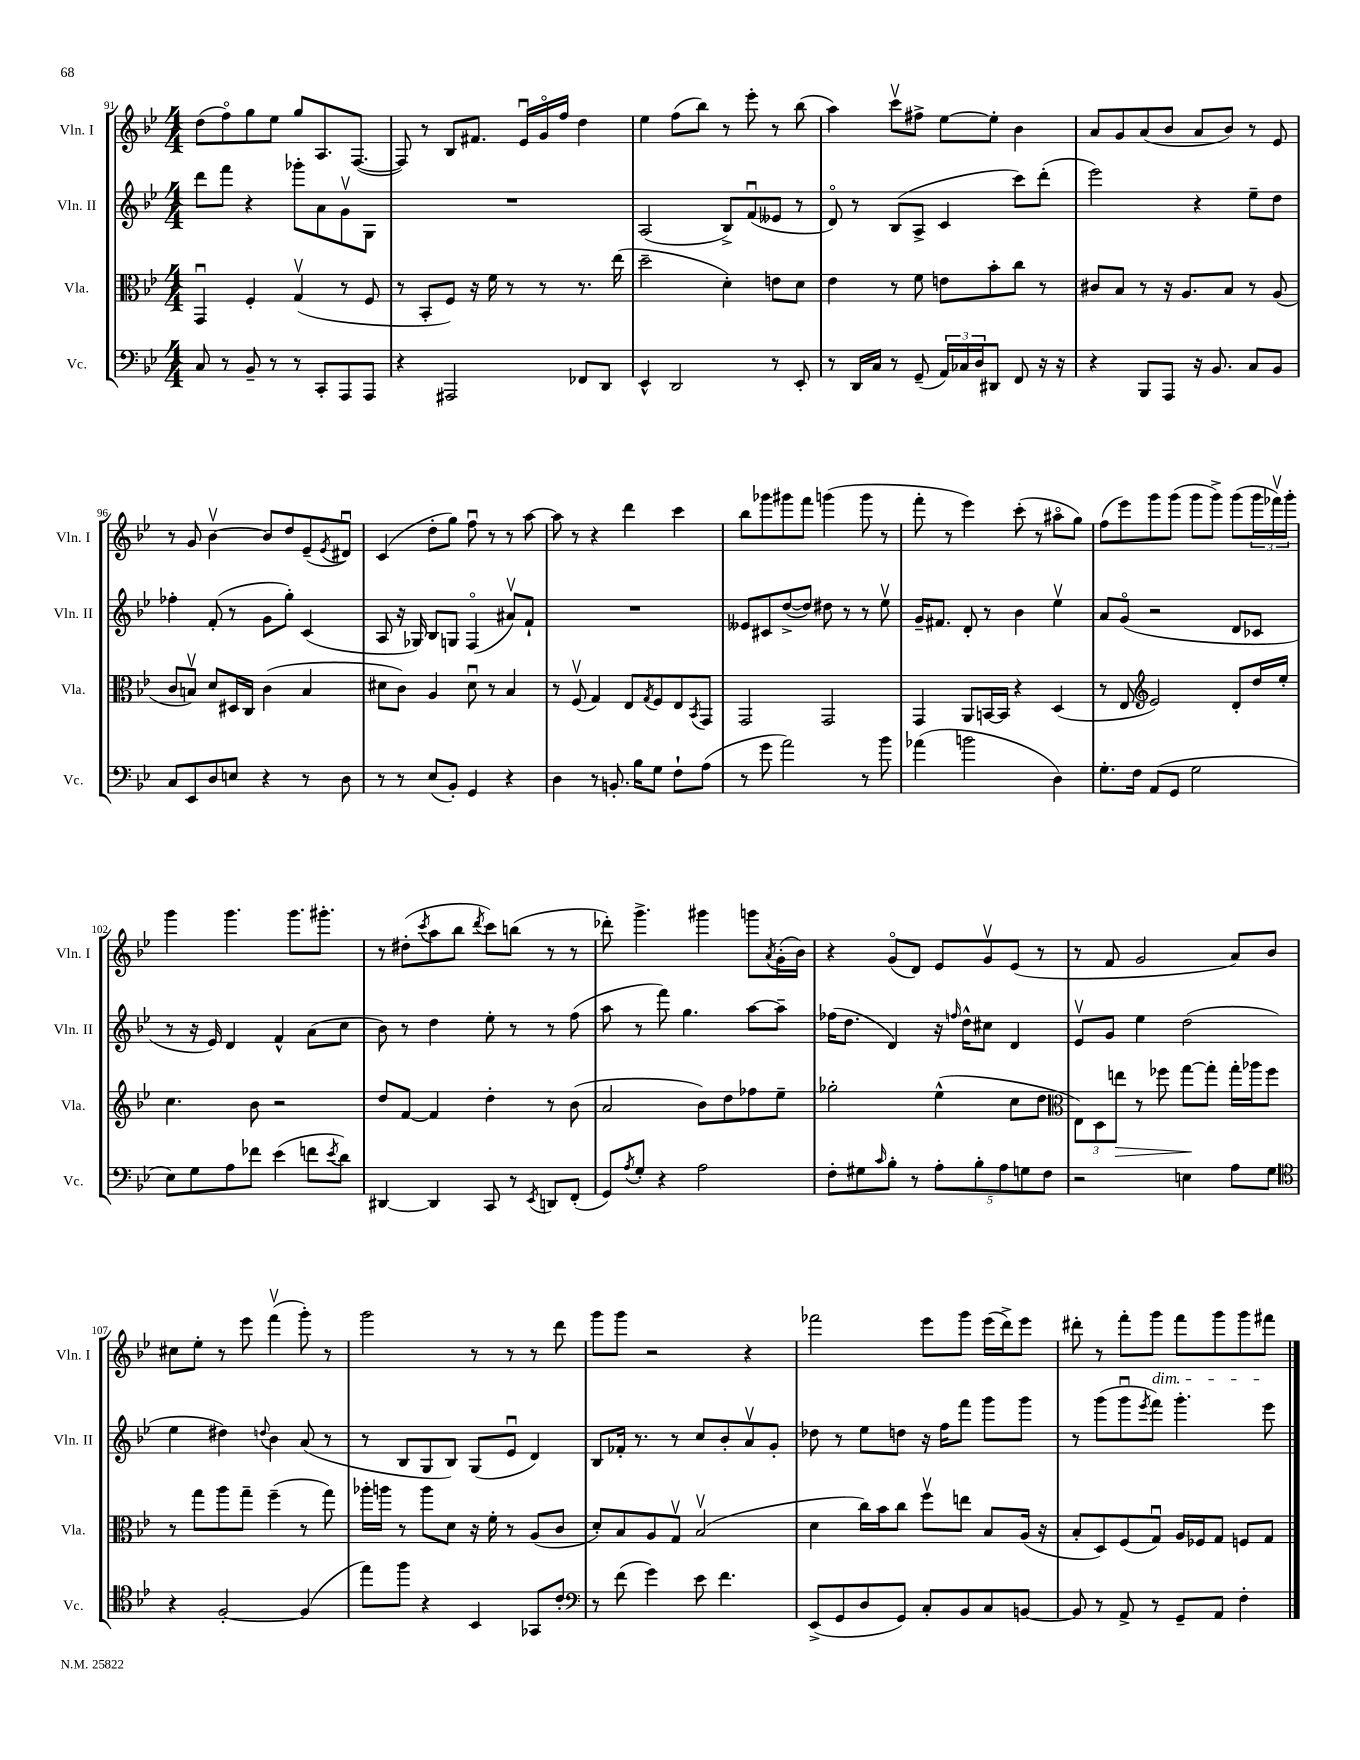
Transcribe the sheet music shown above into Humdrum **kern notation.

**kern	**kern	**dynam	**kern	**kern
*part4	*part3	*part3	*part2	*part1
*staff4	*staff3	*staff3	*staff2	*staff1
*I"Vc.	*I"Vla.	*	*I"Vln. II	*I"Vln. I
*I'Vc.	*I'Vla.	*	*I'Vln. II	*I'Vln. I
*clefF4	*clefC3	*	*clefG2	*clefG2
*k[b-e-]	*k[b-e-]	*	*k[b-e-]	*k[b-e-]
*M4/4	*M4/4	*	*M4/4	*M4/4
=91	=91	=91	=91	=91
8C/	4GGu/	.	8ddd\L	(8dd\L
8r	.	.	8fff\J	8ff\)
8BB-~/	4F'/	.	4r	8gg\
8r	.	.	.	8ee-\J
8r	(4Gv/	.	8ggg-X'\L	8gg/L
8CC'/L	.	.	8a\	8.A/
8AAA/	8r	.	8gv\	.
.	.	.	.	([8.F/J
8AAA/J	8F/	.	8G\J	.
=92	=92	=92	=92	=92
4r	8r	.	1r	8F/])
.	8BB-'/L	.	.	8r
2AAA#X/	8F/J)	.	.	8B-/L
.	16r	.	.	8.f#X/J
.	16f\	.	.	.
.	8r	.	.	.
.	.	.	.	16e-u/LL
.	8r	.	.	16g/
.	.	.	.	16ff/JJ
8FF-X/L	8.r	.	.	4dd\
8DD/J	.	.	.	.
.	(16ee-\	.	.	.
=93	=93	=93	=93	=93
4EE-^^/	2dd~\	.	(2A/	4ee-\
2DD/	.	.	.	(8ff\L
.	.	.	.	8bb-\J)
.	4d'\)	.	8B-^/L)	8r
.	.	.	(8fu/	8eee-'\
8r	8en\L	.	8e--X/J	8r
8EE-'/	8d\J	.	8r	(8bb-\
=94	=94	=94	=94	=94
8r	4e-\	.	8d/)	4aa\)
16DD/LL	.	.	8r	.
16C/JJ	.	.	.	.
8r	8r	.	(8B-/L	8cccv\L
(8GG~/	8f\	.	8A^/J	8ff#X^\J
24AA/LL)	8en\L	.	4c/	[8ee-\L
24C-X/	.	.	.	.
24D/J	.	.	.	.
8DD#X/J	8b-'\	.	.	8ee-'\J]
8FF/	8cc\J	.	8ccc\L)	4b-\
16r	8r	.	(8ddd'\J	.
16r	.	.	.	.
=95	=95	=95	=95	=95
4r	8c#X/L	.	2eee-\)	8a/L
.	8B-/J	.	.	8g/
8BBB-/L	8r	.	.	(8a/
8AAA/J	16r	.	.	8b-/J
.	8.A/L	.	.	.
16r	.	.	4r	8a/L
8.BB-/	.	.	.	.
.	8B-/J	.	.	8b-/J)
8C/L	8r	.	8ee-~\L	8r
8BB-/J	(8A/	.	8dd\J	8e-/
!!LO:LB:g=z
=96	=96	=96	=96	=96
8C/L	8c/L	.	4ff-X'\	8r
8EE-/	8Bnv/J)	.	.	8g/
8D/	8d/L	.	(8f'/	[4b-v\
8En/J	16D#X/L	.	8r	.
.	16C/JJ	.	.	.
4r	(4c\	.	8g\L	8b-/L]
.	.	.	8gg'\J)	8dd/
8r	4B/	.	(4c/	(8e-~/
.	.	.	.	8qe-/
8D\	.	.	.	8d#Xu/J)
=97	=97	=97	=97	=97
8r	8d#X\L	.	8A/	(4c/
8r	8c\J)	.	16r	.
.	.	.	16G-X/)	.
(8E-/L	4A/	.	8B-/L	8dd'\L
8BB-'/J)	.	.	8Gn/J	8gg\J)
4GG/	8d#u\	.	(4F/	8ffu\
.	8r	.	.	8r
4r	4B-/	.	8a#Xv/L)	8r
.	.	.	8f`/J	[8aa\
=98	=98	=98	=98	=98
4D\	8r	.	1r	8aa\]
.	(8Fv/	.	.	8r
8r	4G/)	.	.	4r
8.BBn'/	.	.	.	.
.	8E-/L	.	.	4ddd\
16B-\KL	.	.	.	.
.	8qG/	.	.	.
8G\J	8F/	.	.	.
8F`\L	8E-/	.	.	4ccc\
.	8qBB-/	.	.	.
(8A\J	8GG/J	.	.	.
=99	=99	=99	=99	=99
8r	2GG/	.	8e--X/L	8bb-\L
8g\	.	.	8c#X/	8ggg-X\
2a\)	.	.	([8dd^/	8ggg#X\
.	.	.	8dd/J])	8fff\J
.	2GG/	.	8dd#X\	(4gggn\
.	.	.	8r	.
8r	.	.	8r	8ggg\
8b-\	.	.	8ee-v\	8r
=100	=100	=100	=100	=100
(4a-X\	4GG/	.	16g~/KL	8fff'\
.	.	.	8.f#X/J	.
.	.	.	.	8r
2bn\	8AA/L	.	8d'/	4eee-\)
.	[16BBn/L	.	8r	.
.	16BB/JJ]	.	.	.
.	4r	.	4b-\	(8ccc'\
.	.	.	.	8r
4D\)	(4D/	.	4ee-v\	8aa#X\L
.	.	.	.	8gg\J)
=101	=101	=101	=101	=101
8.G'\L	8r	.	8a/L	(8ff\L
.	8E-/	.	(8g/J	8eee-\)
16F\Jk	.	.	.	.
*	*clefG2	*	*	*
(8AA/L	2e-/)	.	2r	8ggg\
8GG/J	.	.	.	(8ggg\J
2G\	.	.	.	8ggg\L
.	.	.	.	8ggg^\J)
.	8d'/L	.	8d/L	(8ggg\L
.	16dd/L	.	8c-X/J	24ggg\L
.	.	.	.	24fff-Xv\)
.	16ee-'/JJ	.	.	.
.	.	.	.	24ggg'\JJ
!!LO:LB:g=z
=102	=102	=102	=102	=102
8E-\L)	4.cc\	.	8r	4ggg\
8G\	.	.	16r	.
.	.	.	16e-/)	.
8A\	.	.	4d/	4.ggg\
8f-X\J	8b-\	.	.	.
(4e-\	2r	.	4f^^/	.
.	.	.	.	8.ggg\L
8fn\L	.	.	(8a\L	.
.	.	.	.	8.ggg#X'\J
8qe-/	.	.	.	.
8d\J)	.	.	8cc\J	.
=103	=103	=103	=103	=103
[4DD#X/	8dd/L	.	8b-\)	8r
.	[8f/J	.	8r	(8dd#X'\L
.	.	.	.	8qccc/
4DD#/]	4f/]	.	4dd\	8aa\
.	.	.	.	8bb-\J
.	.	.	.	8qddd/
8CC/	4dd'\	.	8ee-'\	8ccc\L)
8r	.	.	8r	(8bbn\J
8qEE-/	.	.	.	.
8DDn/L	8r	.	8r	8r
(8FF'/J	(8b-\	.	(8ff\	8r
=104	=104	=104	=104	=104
8GG/L)	2a/	.	8aa\	8ddd-X'\)
8qA/	.	.	.	.
8G'/J	.	.	8r	4.ggg^\
4r	.	.	8fff\)	.
.	.	.	4.gg\	.
2A\	8b-\L)	.	.	4ggg#X\
.	8dd\	.	.	.
.	8ff-X\	.	[8aa\L	8gggn\L
.	.	.	.	8qa/
.	8ee-~\J	.	8aa~\J]	(16g'\L
.	.	.	.	16b-\JJ)
=105	=105	=105	=105	=105
8F'\L	2gg-X'\	.	(16ff-X\KL	4r
.	.	.	8.dd\J	.
8G#X\	.	.	.	.
16qqc/	.	.	.	.
8B-'\J	.	.	4d/)	(8g/L
8r	.	.	.	8d/J)
10A'\L	(4ee-^^\	.	16r	8e-/L
.	.	.	16qqffn/	.
.	.	.	16dd^^\KL	.
10B-'\	.	.	.	.
.	.	.	8cc#X\J	8gv/
10A\	.	.	.	.
.	8cc\L	.	4d/	(8e-/J
10Gn\	.	.	.	.
.	8dd\J	.	.	8r
10F\J	.	.	.	.
=106	=106	=106	=106	=106
*	*clefC3	*	*	*
2r	12E-\L)	.	8e-v/L	8r
.	12D\	.	.	.
.	.	.	8g/J	8f/
!	!	!LO:HP:b	!	!
.	12een\J	>	.	.
.	8r	.	4ee-\	2g/
.	8ff-X\	.	.	.
4En\	[8gg\L	.	(2dd\	.
.	8gg'\J]	]	.	.
8A\L	16gg'\LL	.	.	8a/L)
.	16aa-X\J	.	.	.
8G\J	8ff-\J	.	.	8b-/J
!!LO:LB:g=z
=107	=107	=107	=107	=107
*clefC4	*	*	*	*
4r	8r	.	4ee-\	8cc#X\L
.	8gg\L	.	.	8ee-'\J
[2F'/	8aa\	.	4dd#X\)	8r
.	8gg~\J	.	.	8eee-\
.	.	.	8qqddn/	.
.	(4ff~\	.	4b-\	(4fffv\
(4F/]	8r	.	(8a/	8ggg'\)
.	8gg\)	.	8r	8r
=108	=108	=108	=108	=108
8ee-\L)	16aa-X'\LL	.	8r	2ggg\
.	16aan\JJ	.	.	.
8ff\J	8r	.	8B-/L	.
4r	8aa\L	.	8G/	.
.	8d\J	.	8B-/J)	.
4BB-/	16r	.	(8G/L	8r
.	16f'\	.	.	.
.	8r	.	8e-u/J	8r
8GG-X/L	(8A/L	.	4d/)	8r
8c'/J	8c/J	.	.	8ddd\
=109	=109	=109	=109	=109
*clefF4	*	*	*	*
8r	8d'/L)	.	8B-/L	8ggg\L
(8f\	8B-/	.	16f-X'/Jk	8ggg\J
.	.	.	8.r	.
4g\)	8A/	.	.	2r
.	8Gv/J	.	8r	.
8e-\	(2B-v/	.	8cc/L	.
4.f\	.	.	8b-'/	.
.	.	.	8av/	4r
.	.	.	8g'/J	.
=110	=110	=110	=110	=110
(8EE-^/L	4d\	.	8dd-X\	2fff-X\
8GG/	.	.	8r	.
8D/	16cc\LL)	.	8ee-\L	.
.	16b-\J	.	.	.
8GG/J)	8cc\J	.	8ddn\J	.
8C'/L	8ffv\L	.	16r	8eee-\L
.	.	.	16ff\KL	.
8BB-/	8een\J	.	8fff\J	8ggg\J
8C/	8B-/L	.	8ggg\L	(16eee-\LL
.	.	.	.	16ddd^\J)
[8BBn/J	(16A/Jk	.	8ggg\J	8eee-\J
.	16r	.	.	.
=111	=111	=111	=111	=111
8BB/]	8B-'/L	.	8r	8ddd#X'\
8r	8D/)	.	(8ggg\L	8r
8AA^/	(8F/	.	8gggu\	8fff'\L
.	.	.	8qeee-/	.
!	!	!	!	!LO:TX:b:i:t=dim.
8r	8Gu/J)	.	8fff\J)	8ggg\J
8GG~/L	16A/LL	.	4.ggg'\	8fff\L
.	16F-X/J	.	.	.
8AA/J	8G/J	.	.	8ggg\
4F'\	8Fn/L	.	.	8ggg\
.	8G/J	.	8eee-\	8fff#X\J
==	==	==	==	==
*-	*-	*-	*-	*-
